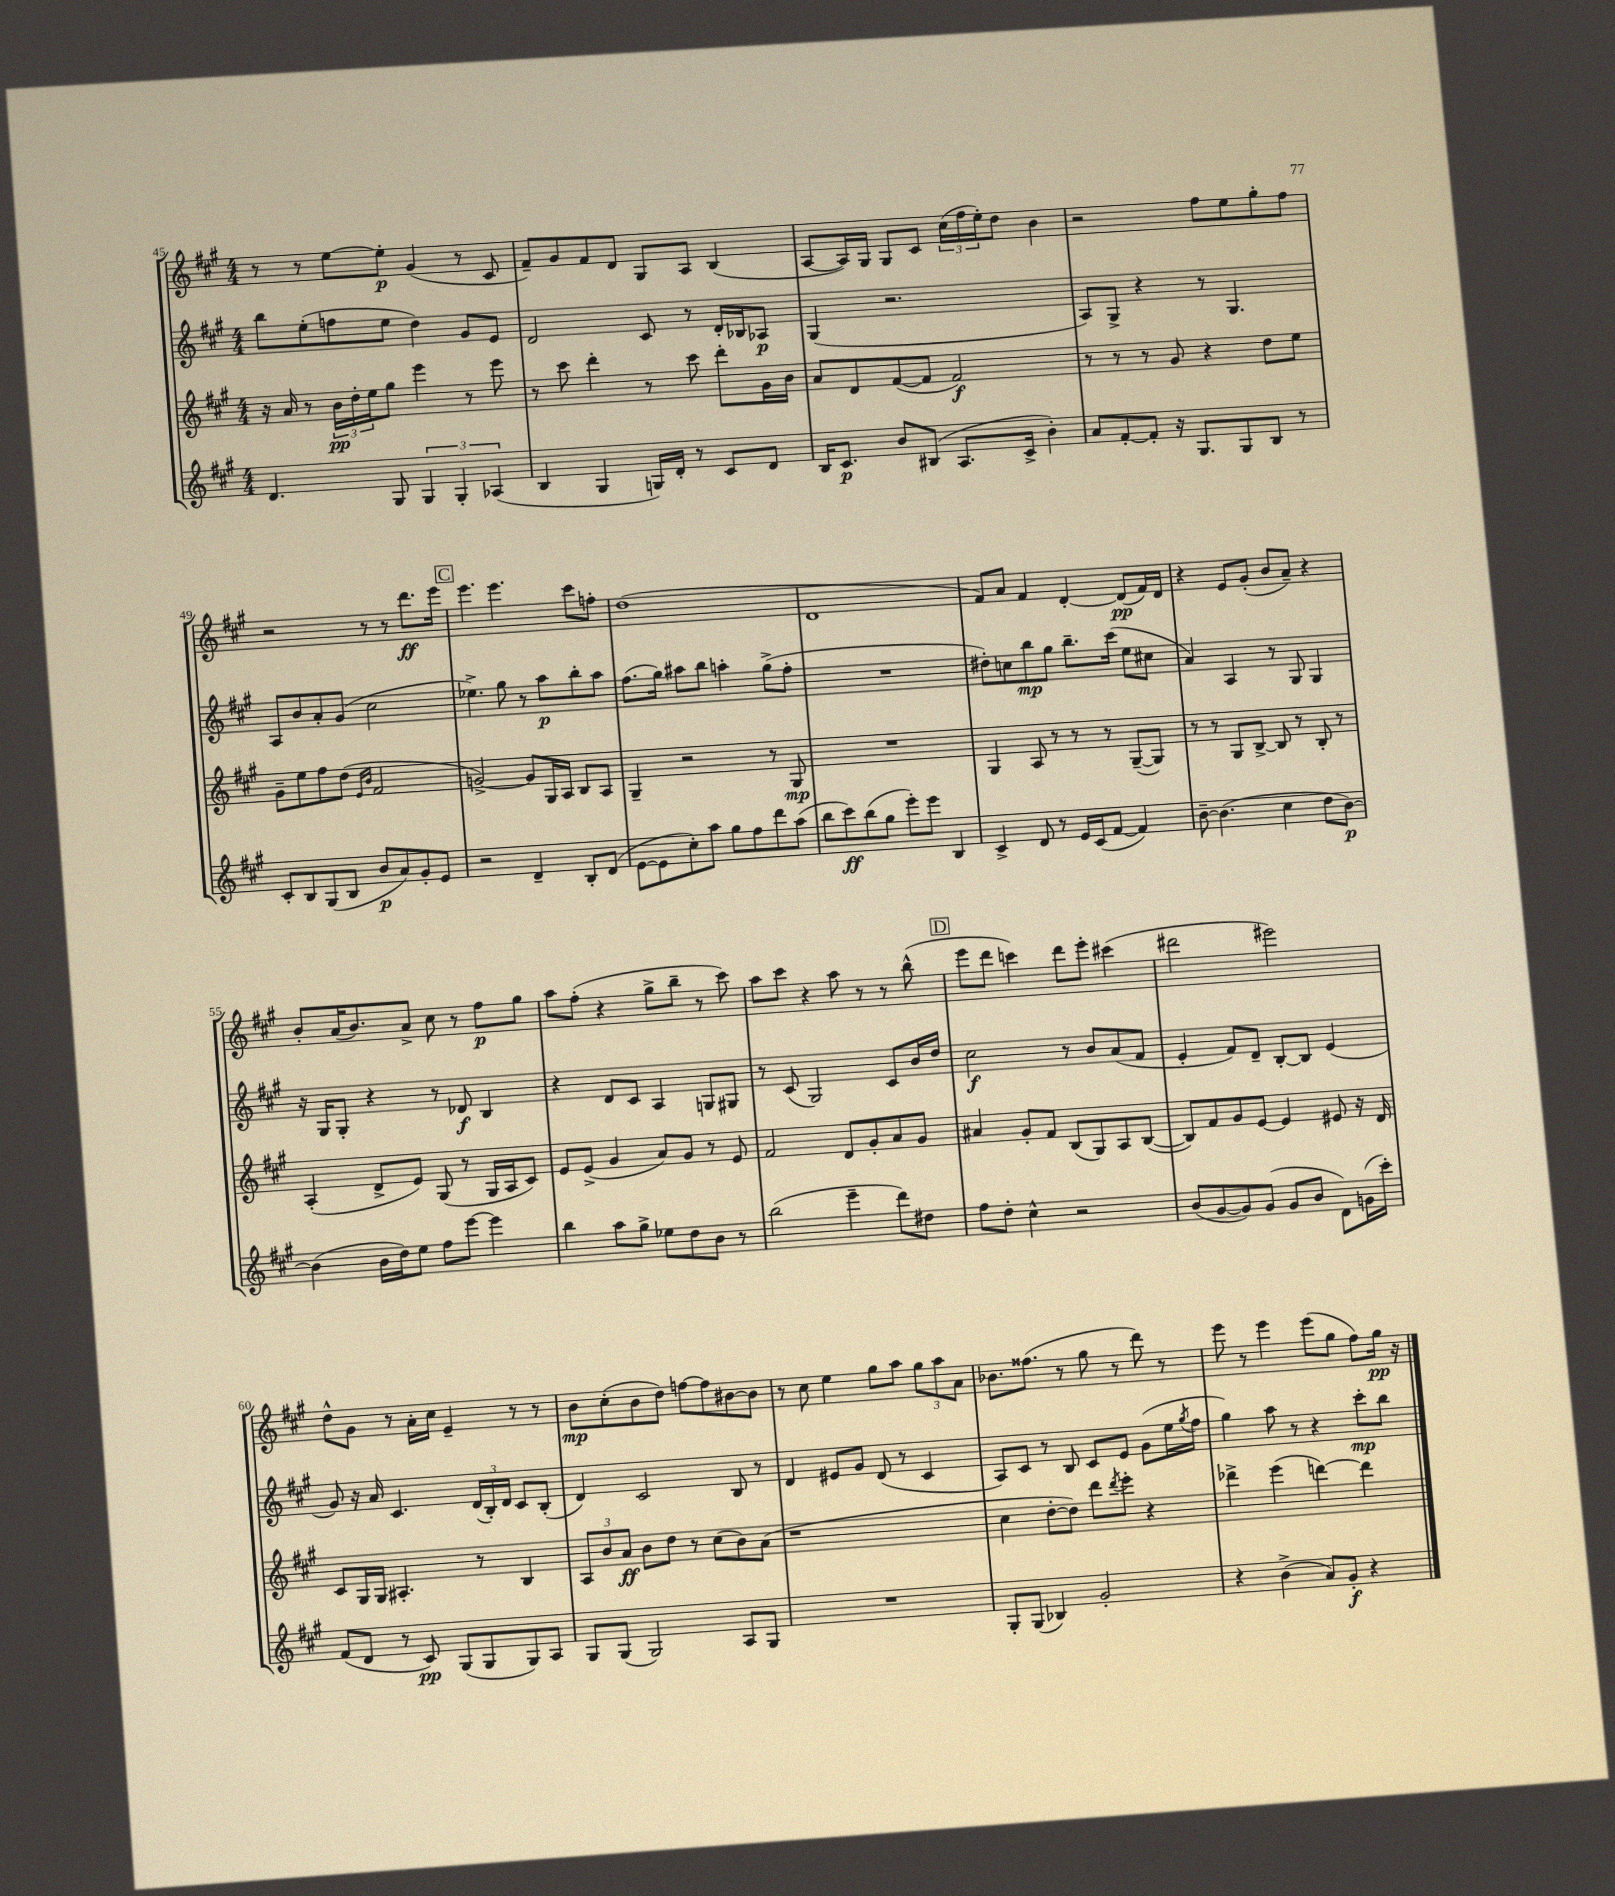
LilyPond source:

<<
\new StaffGroup <<
\new Staff = "s0" {
    \clef treble \key a \major \numericTimeSignature \time 4/4
    r8 r8 e''8~ e''8-.\p gis'4( r8 cis'8 |
    fis'8--) gis'8 fis'8 d'8 gis8 a8 b4( |
    a8~ a16) gis16 gis8 cis'8 \tuplet 3/2 { cis''16( fis''16 e''16-.) } d''8 b'4 |
    r2 fis''8 e''8 gis''8-. fis''8 |
    r2 r8 r8 d'''8.\ff e'''16 |
    \mark \markup { \box "C" } e'''4. e'''4. cis'''8 f''8-. |
    d''1( |
    d'1 |
    fis'8) a'8 fis'4 d'4~-. d'8\pp( fis'16) d'16 |
    r4 e'8 gis'8-.( b'8 a'8--) r4 |
    b'8-. a'16( b'8.) a'8-> cis''8 r8 fis''8\p gis''8 |
    a''8 fis''8-.( r4 gis''8-> b''8-- r8 cis'''8) |
    a''8 cis'''8 r4 a''8 r8 r8 b''8-^( |
    \mark \markup { \box "D" } e'''8 d'''8 c'''4) d'''8 e'''8-. cis'''4( |
    dis'''2 eis'''2) |
    d''8-^ gis'8 r8 a'16-. cis''16 e'4-- r8 r8 |
    b'8\mp cis''8-.( b'8 d''8) f''8~ f''8 bis'8~ bis'8 |
    r8 cis''8 e''4 gis''8 a''8 \tuplet 3/2 { gis''8 a''8 a'8 } |
    bes'8. fisis''8.( r8 gis''8 r8 d'''8) r8 |
    e'''8 r8 e'''4 e'''8( gis''8 fis''8) gis''16\pp r16 \bar "|." |
}
\new Staff = "s1" {
    \clef treble \key a \major \numericTimeSignature \time 4/4
    b''8 e''8-.( f''8 e''8 d''4) gis'8 e'8 |
    d'2 cis'8 r8 d'16-. bes16 aes8\p |
    gis4( r2. |
    a8) gis8-> r4 r8 gis4. |
    a8 b'8 a'8-. gis'8( cis''2 |
    \mark \markup { \box "C" } ees''4.->) gis''8 r8 a''8\p b''8-. a''8 |
    fis''8.( gis''16) ais''8 b''8 a''4-. gis''8->( fis''8-. |
    R1 |
    dis''8-.) c''8 b''8\mp gis''8 b''8.-- cis'''16( e''8 cis''8 |
    a'4) a4 r8 gis8 gis4 |
    r16 gis16 gis8-. r4 r8 des'8\f b4 |
    r4 d'8 cis'8 a4 g8 gis8 |
    r8 cis'8( gis2) cis'8 b'16 d''16 |
    \mark \markup { \box "D" } cis''2\f r8 b'8 a'8( fis'8 |
    e'4-. fis'8) d'8-- b8~-. b8 e'4( |
    gis'8) r16 a'16 cis'4. \tuplet 3/2 { d'16( b16-.) d'16 } cis'8 b8-.( |
    d'4) cis'2 b8 r8 |
    d'4 eis'8 gis'8 d'8( r8 cis'4 |
    a8) cis'8 r8 b8 cis'8 e'8 gis'8( e''16 \acciaccatura { gis''8 } fis''16 |
    gis''4) a''8 r8 r4 cis'''8-.\mp b''8 \bar "|." |
}
\new Staff = "s2" {
    \clef treble \key a \major \numericTimeSignature \time 4/4
    r16 a'16 r8 \tuplet 3/2 { b'16\pp d''16-. e''16 } gis''8 e'''4 r8 e'''8 |
    r8 cis'''8 d'''4-. r8 cis'''8 d'''8-. gis'16 b'16 |
    a'8 d'8 fis'8~( fis'8 fis'2\f) |
    r8 r8 r8 gis'8 r4 d''8 e''8 |
    gis'8-- e''8 fis''8 d''8( \grace { e'16 b'16 } fis'2 |
    \mark \markup { \box "C" } g'2~->) g'8 gis16 a16 b8 a8 |
    gis4-- r2 r8 gis8\mp |
    R1 |
    gis4 a8 r8 r8 r8 gis8~--( gis8) |
    r8 r8 gis8 b8~-> b8 r8 b8-. r8 |
    a4-.( d'8-> e'8) gis8( r8 gis16 a16 cis'8) |
    e'8 e'8->( gis'4 a'8) gis'8 r8 e'8 |
    fis'2 d'8 gis'8-. a'8 gis'8 |
    \mark \markup { \box "D" } ais'4 gis'8-. fis'8 b8( gis8) a8 b8~( |
    b8) fis'8 gis'8 e'8~ e'4 eis'8 r16 d'16 |
    cis'8 gis16 gis16 ais4.-. r8 b4 |
    \tuplet 3/2 { a8 b'8 a'8\ff } b'8 d''8 r8 cis''8( b'8) a'8( |
    r1 |
    cis''4 d''8~-. d''8) d'''8 \acciaccatura { d'''8 } e'''8-. r4 |
    des'''4-> e'''4( d'''4~) d'''4 \bar "|." |
}
\new Staff = "s3" {
    \clef treble \key a \major \numericTimeSignature \time 4/4
    d'4. gis8 \tuplet 3/2 { gis4 gis4-. aes4( } |
    b4 gis4 g16) d'16-. r8 cis'8 d'8 |
    b16 cis'8.\p b'8 bis8( a8. cis'16-> b'4-.) |
    a'8 fis'8~-. fis'8-. r16 gis8. gis8 b8 r8 |
    cis'8-. b8 gis8( b8 b'8\p a'8) gis'8-. e'8 |
    \mark \markup { \box "C" } r2 d'4-- b8-. d'8( |
    e'8~ e'8 cis''8-.) a''8 gis''8 fis''8 d'''8 a''8( |
    b''8 cis'''8\ff) b''8( gis''8 e'''8-.) e'''8 b4 |
    cis'4-> d'8 r8 e'16 cis'16( fis'8~ fis'4) |
    b'8~-- b'4.( cis''4 d''8 b'8~\p) |
    b'4( b'16 d''16) e''8 fis''8 e'''8~ e'''4 |
    b''4 a''8 gis''8-> ees''8 d''8 b'8 r8 |
    b''2( e'''4-- d'''8) dis''8 |
    \mark \markup { \box "D" } fis''8 d''8-. cis''4-^ r2 |
    b'8( gis'8~ gis'8) gis'8( gis'8 b'8 d'8) g'16( cis'''16-.) |
    fis'8( d'8 r8 cis'8\pp) gis8( gis8 gis8) a8 |
    gis8 gis8( gis2) a8 gis8 |
    R1 |
    gis8-. gis8( bes4) gis'2-. |
    r4 b'4->( a'8) gis'8-.\f r4 \bar "|." |
}
>>
>>
\layout { \context { \Score currentBarNumber = #45 } }
